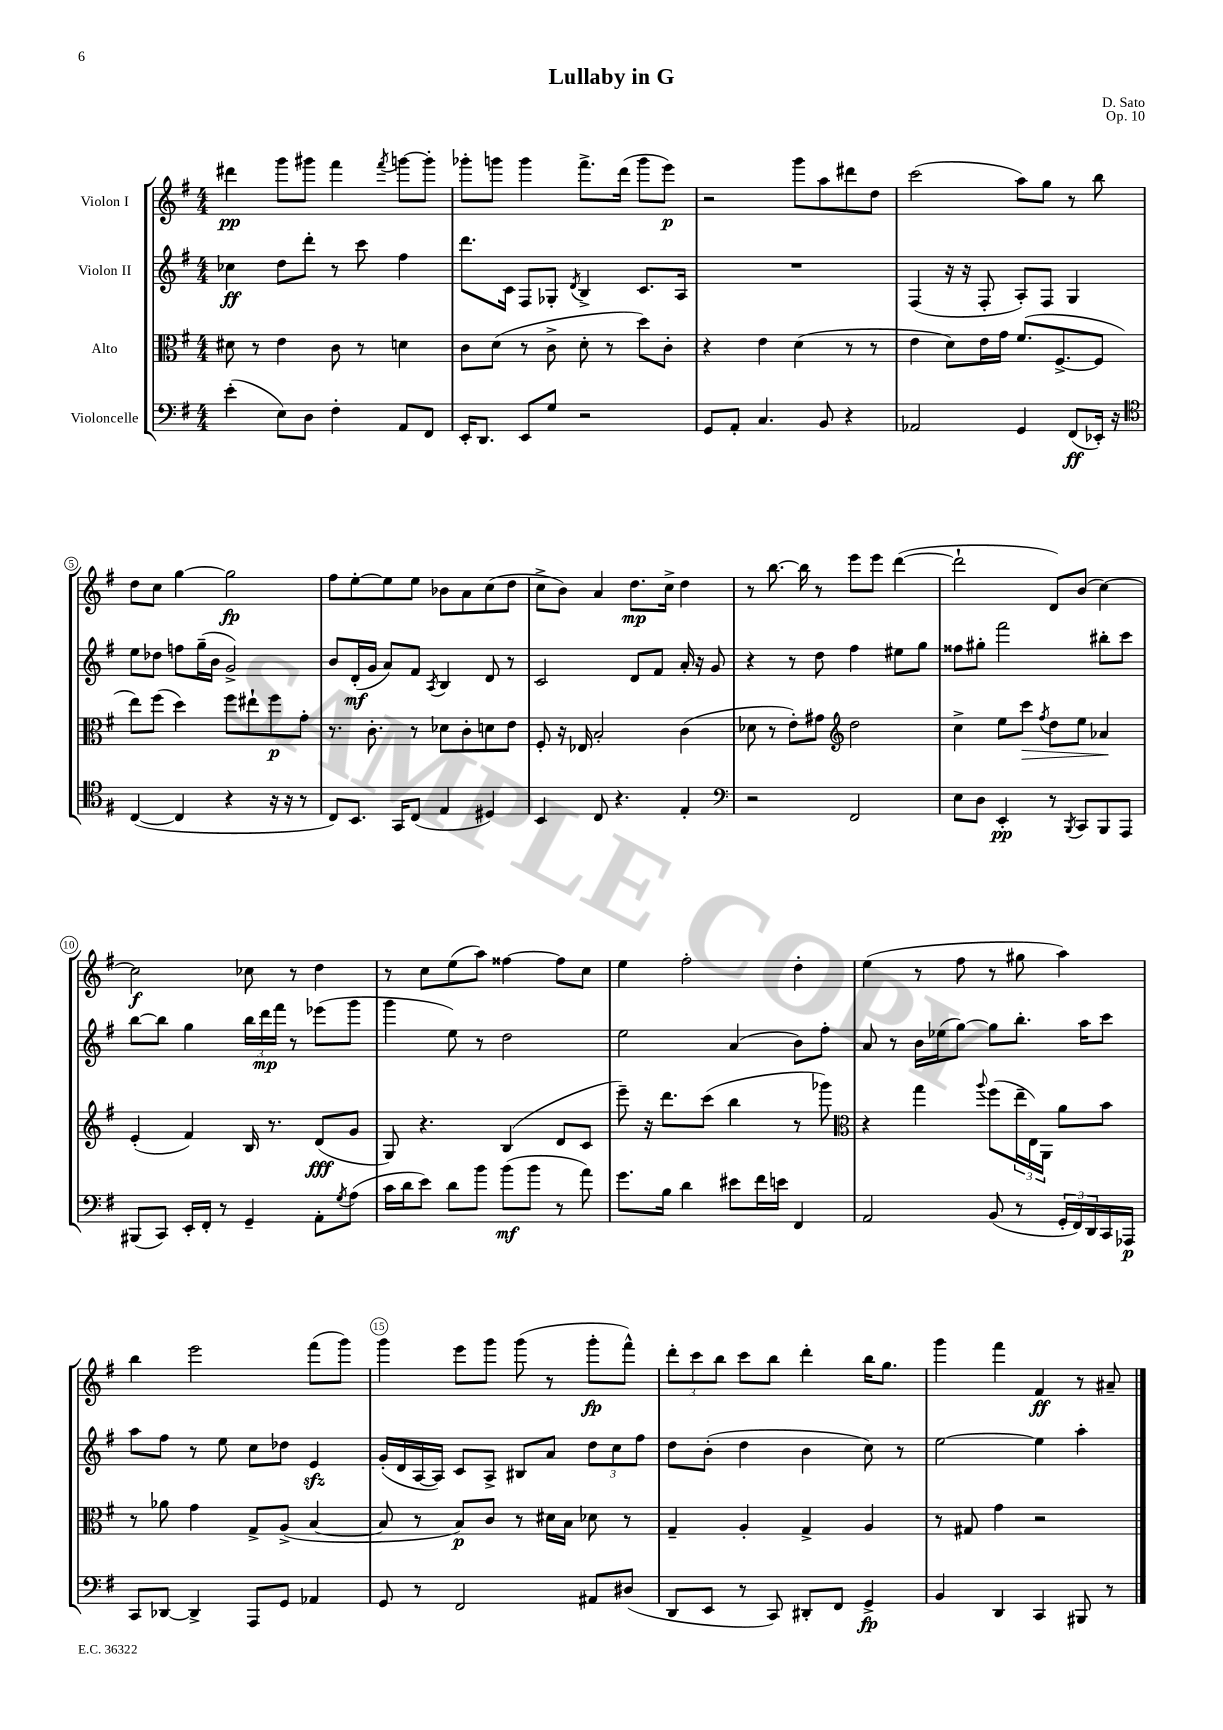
\header { title = "Lullaby in G" composer = "D. Sato" opus = "Op. 10" }
<<
\new StaffGroup <<
\new Staff = "s0" \with { instrumentName = "Violon I" } {
    \clef treble \key g \major \numericTimeSignature \time 4/4
    dis'''4\pp g'''8 gis'''8 fis'''4 \acciaccatura { fis'''8 } g'''8~ g'''8-. |
    ges'''8-. g'''8 g'''4 fis'''8.-> d'''16( g'''8 e'''8\p) |
    r2 g'''8 a''8 dis'''8 d''8 |
    c'''2( a''8) g''8 r8 b''8 |
    d''8 c''8 g''4~ g''2\fp |
    fis''8 e''8~-. e''8 e''8 bes'8 a'8 c''8( d''8 |
    c''8-> b'8) a'4 d''8.\mp c''16-> d''4 |
    r8 b''8.~ b''16 r8 e'''8 e'''8 d'''4~( |
    d'''2-! d'8) b'8( c''4~) |
    c''2\f ces''8 r8 d''4 |
    r8 c''8 e''8( a''8) fisis''4~ fisis''8 c''8 |
    e''4 fis''2-. d''4-. |
    e''4( r8 fis''8 r8 gis''8 a''4) |
    b''4 e'''2 fis'''8( g'''8) |
    g'''4 e'''8 g'''8 g'''8( r8 g'''8-.\fp fis'''8-^) |
    \tuplet 3/2 { d'''8-. c'''8 b''8 } c'''8 b''8 d'''4-. b''16 g''8. |
    g'''4 fis'''4 fis'4\ff r8 ais'8-- \bar "|." |
}
\new Staff = "s1" \with { instrumentName = "Violon II" } {
    \clef treble \key g \major \numericTimeSignature \time 4/4
    ces''4\ff d''8 d'''8-. r8 c'''8 fis''4 |
    d'''8. c'16 fis8 ges8-. \acciaccatura { d'8 } b4-> c'8. a16 |
    R1 |
    fis4( r16 r16 fis8-. a8-.) fis8 g4 |
    e''8 des''8 f''8 g''16--( b'16 g'2->) |
    b'8 d'16-.\mf( g'16 a'8) fis'8 \acciaccatura { a8 } b4 d'8 r8 |
    c'2 d'8 fis'8 a'16-. r16 g'8 |
    r4 r8 d''8 fis''4 eis''8 g''8 |
    fisis''8 gis''8-. fis'''2 bis''8-. c'''8 |
    b''8~ b''8 g''4 \tuplet 3/2 { b''16 d'''16\mp fis'''16 } r8 ees'''8( g'''8 |
    g'''4 e''8) r8 d''2 |
    e''2 a'4( b'8) fis''8-. |
    a'8 r8 b'16 ees''16( g''8~) g''8 b''8.-. a''16 c'''8 |
    a''8 fis''8 r8 e''8 c''8 des''8 e'4\sfz |
    g'16-.( d'16 a16~ a16) c'8 a8-> bis8 a'8 \tuplet 3/2 { d''8 c''8 fis''8 } |
    d''8 b'8-.( d''4 b'4 c''8) r8 |
    e''2~ e''4 a''4-. \bar "|." |
}
\new Staff = "s2" \with { instrumentName = "Alto" } {
    \clef alto \key g \major \numericTimeSignature \time 4/4
    dis'8 r8 e'4 c'8 r8 d'4 |
    c'8 d'8( r8 c'8-> d'8-. r8 d''8) c'8-. |
    r4 e'4 d'4( r8 r8 |
    e'4 d'8) e'16 g'16 fis'8.( fis8.~-> fis8 |
    e''8) fis''8( d''4) fis''8 eis''8-! fis''8\p g'8-. |
    r8. c'8.-. r8 des'8 c'8-. d'8 e'8 |
    fis8-. r16 ees16 b2-. c'4( |
    des'8 r8 e'8-.) gis'8 \clef treble d''2 |
    c''4-> e''8 c'''8\> \acciaccatura { fis''8 } d''8 e''8 aes'4\! |
    e'4-.( fis'4) b16 r8. d'8\fff( g'8 |
    g8) r4. b4( d'8 c'8 |
    e'''8--) r16 d'''8. c'''8( b''4 r8 ges'''8) |
    \clef alto r4 g''4 \appoggiatura { a''8 } fis''8( \tuplet 3/2 { e''16-- e16) a,16 } a'8 b'8 |
    r8 aes'8 g'4 g8-> a8->( b4~ |
    b8 r8 b8\p) c'8 r8 dis'16 b16 des'8 r8 |
    g4-- a4-. g4-> a4 |
    r8 gis8 g'4 r2 \bar "|." |
}
\new Staff = "s3" \with { instrumentName = "Violoncelle" } {
    \clef bass \key g \major \numericTimeSignature \time 4/4
    e'4-.( e8) d8 fis4-. a,8 fis,8 |
    e,16-. d,8. e,8 g8 r2 |
    g,8 a,8-. c4. b,8 r4 |
    aes,2 g,4 fis,8\ff( ees,16-.) r16 |
    \clef tenor c4~( c4 r4 r16 r16 r8 |
    c8) b,8. g,16 c8( e4 dis4) |
    b,4 c8 r4. e4-. |
    \clef bass r2 fis,2 |
    e8 d8 e,4-.\pp r8 \acciaccatura { b,,8 } c,8 b,,8 a,,8 |
    bis,,8( c,8) e,16-. fis,16-. r8 g,4-- a,8-. \acciaccatura { g8 } a8( |
    c'16 d'16 e'8) d'8 b'8 b'8\mf( b'8 r8 a'8) |
    g'8. b16 d'4 eis'8 fis'16 e'16 fis,4 |
    a,2 b,8( r8 \tuplet 3/2 { g,16-. fis,16) d,16 } c,16 aes,,16\p |
    c,8 des,8~ des,4-> a,,8 g,8 aes,4 |
    g,8 r8 fis,2 ais,8 dis8( |
    d,8 e,8 r8 c,8) dis,8-. fis,8 g,4->\fp |
    b,4 d,4 c,4 bis,,8 r8 \bar "|." |
}
>>
>>
\layout { \context { \Score \override BarNumber.break-visibility = ##(#f #t #t) barNumberVisibility = #(every-nth-bar-number-visible 5) \override BarNumber.stencil = #(make-stencil-circler 0.1 0.3 ly:text-interface::print) } }
